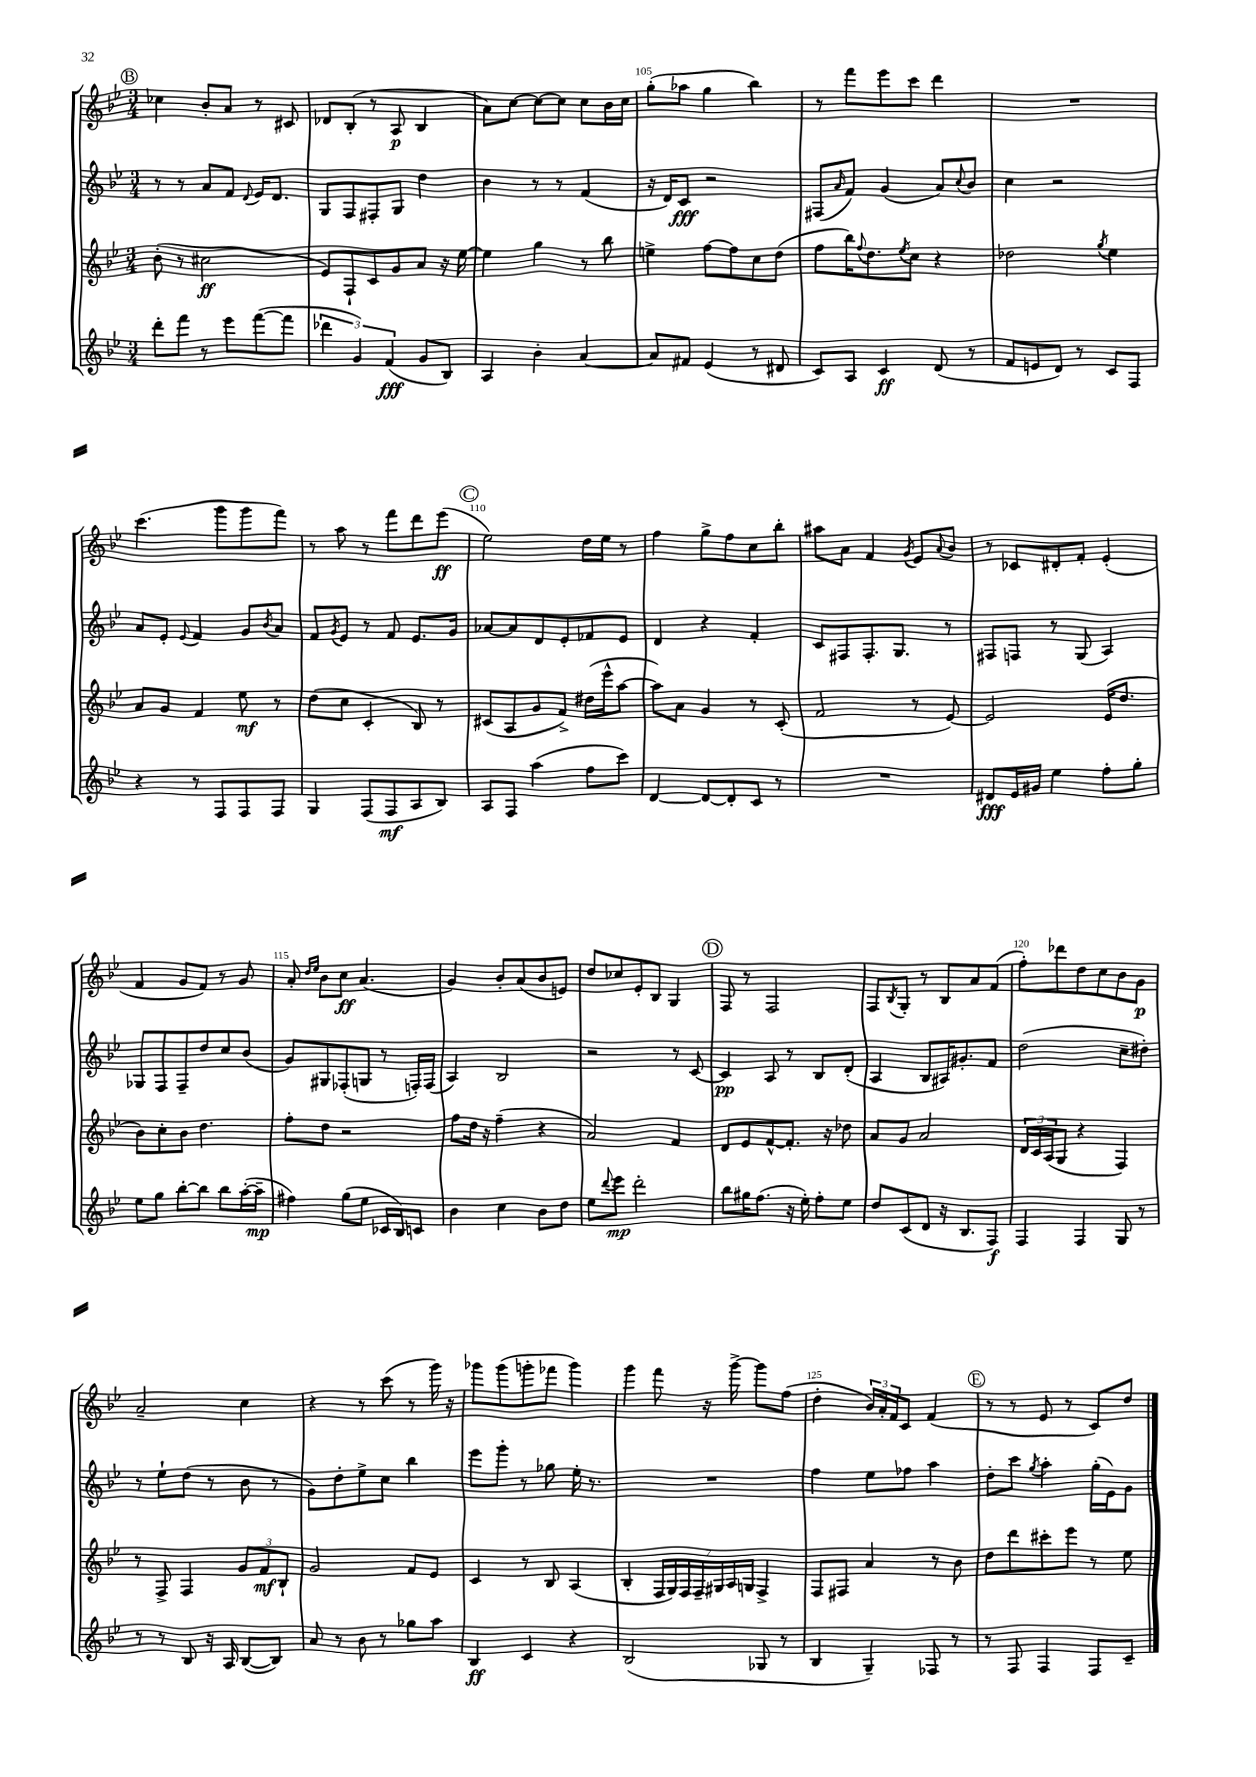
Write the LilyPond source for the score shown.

<<
\new StaffGroup <<
\new Staff = "s0" {
    \clef treble \key bes \major \numericTimeSignature \time 3/4
    \mark \markup { \circle "B" } ces''4 bes'8-. a'8 r8 cis'8 |
    des'8 bes8-.( r8 a8\p bes4 |
    a'8) c''8~ c''8~ c''8 c''8 bes'16 c''16 |
    g''8-.( aes''8 g''4 bes''4) |
    r8 f'''8 ees'''8 c'''8 d'''4 |
    R2. |
    c'''4.( g'''8 g'''8 f'''8) |
    r8 a''8 r8 f'''8 d'''8 ees'''8\ff( |
    \mark \markup { \circle "C" } ees''2) d''16 ees''16 r8 |
    f''4 g''8-> f''8 c''8 bes''8-. |
    ais''8 a'8 f'4 \acciaccatura { g'8 } ees'8 \appoggiatura { a'8 } bes'8 |
    r8 ces'8 dis'8-. f'8-. ees'4-.( |
    f'4 g'8 f'8) r8 g'8 |
    a'8-. \grace { d''16 ees''16 } bes'8 c''8\ff a'4.( |
    g'4) bes'8-. a'8( bes'8 e'8) |
    d''8 ces''8 ees'8-. bes8 g4 |
    \mark \markup { \circle "D" } f8 r8 f2 |
    f8 \acciaccatura { bes8 } g8-. r8 bes8 a'8 f'8( |
    f''8-.) des'''8 d''8 c''8 bes'8 g'8\p |
    a'2-- c''4 |
    r4 r8 c'''8( r8 g'''16) r16 |
    ges'''8 ges'''8( g'''8-. fes'''8 g'''4) |
    g'''4 f'''8 r16 g'''16~-> g'''8 f''8( |
    d''4-. \tuplet 3/2 { bes'16) a'16-. f'16 } c'8 f'4( |
    \mark \markup { \circle "E" } r8 r8 ees'8 r8 c'8) d''8 \bar "|." |
}
\new Staff = "s1" {
    \clef treble \key bes \major \numericTimeSignature \time 3/4
    \mark \markup { \circle "B" } r8 r8 a'8 f'8 \appoggiatura { d'8 } ees'16 d'8. |
    g8 f8 fis8-. g8 d''4 |
    bes'4 r8 r8 f'4( |
    r16 d'16) c'8\fff r2 |
    fis8( \grace { a'16 } f'8) g'4( a'8) \appoggiatura { c''8 } bes'8 |
    c''4 r2 |
    a'8 ees'8-. \appoggiatura { ees'8 } f'4 g'8 \acciaccatura { bes'8 } a'8 |
    f'8 \acciaccatura { g'8 } ees'8 r8 f'8 ees'8. g'16 |
    \mark \markup { \circle "C" } aes'8~ aes'8 d'8 ees'8-. fes'8 ees'8 |
    d'4 r4 f'4-. |
    c'8 fis8 fis8.-. g8. r8 |
    fis8 f8 r8 g8( a4) |
    ges8 f8 f8-- d''8 c''8 bes'8( |
    g'8) gis8 fes8-.( g8 r8 f16-.) f16( |
    a4) bes2 |
    r2 r8 c'8~ |
    \mark \markup { \circle "D" } c'4\pp a8 r8 bes8 d'8-.( |
    a4 bes8 ais16) gis'8.-. f'8 |
    d''2( c''8-- dis''8-.) |
    r8 ees''8-! d''8( r8 bes'8 r8 |
    g'8) d''8-. ees''8-> c''8 bes''4 |
    ees'''8 g'''8-. r8 ges''8 ees''16-. r8. |
    R2. |
    f''4 ees''8 fes''8 a''4 |
    \mark \markup { \circle "E" } d''8-. c'''8 \acciaccatura { g''8 } a''4-. g''16-.( ees'16) g'8 \bar "|." |
}
\new Staff = "s2" {
    \clef treble \key bes \major \numericTimeSignature \time 3/4
    \mark \markup { \circle "B" } bes'8-.( r8 cis''2\ff |
    ees'8) f8-! c'8 g'8 a'8 r16 ees''16~ |
    ees''4 g''4 r8 bes''8 |
    e''4-> f''8~ f''8 c''8 d''8( |
    f''8 bes''16) \appoggiatura { f''8 } d''8. \acciaccatura { ees''8 } c''8 r4 |
    des''2 \acciaccatura { g''8 } ees''4 |
    a'8 g'8 f'4 ees''8\mf r8 |
    d''8( c''8 c'4-. bes8) r8 |
    \mark \markup { \circle "C" } cis'8( a8 g'8 f'8->) dis''16( ees'''16-^ a''8~ |
    a''8) a'8 g'4 r8 c'8-.( |
    f'2 r8 ees'8~) |
    ees'2 ees'16( d''8. |
    bes'8) c''8-. bes'8 d''4. |
    f''8-. d''8 r2 |
    f''8 d''16 r16 f''4--( r4 |
    a'2) f'4 |
    \mark \markup { \circle "D" } d'8 ees'8 f'8~-^ f'8.-. r16 des''8 |
    a'8 g'8 a'2 |
    \tuplet 3/2 { d'16 c'16 a16( } g8 r4 f4) |
    r8 f8-> f4 \tuplet 3/2 { g'8 f'8\mf bes8-! } |
    g'2 f'8 ees'8 |
    c'4 r8 bes8 a4( |
    bes4-. \tuplet 7/4 { f16 g16) f16 f16-- gis16 a16 g16 } f4-> |
    f8 fis8 a'4 r8 bes'8 |
    \mark \markup { \circle "E" } d''8 d'''8 cis'''8-. ees'''8 r8 ees''8 \bar "|." |
}
\new Staff = "s3" {
    \clef treble \key bes \major \numericTimeSignature \time 3/4
    \mark \markup { \circle "B" } d'''8-. f'''8 r8 ees'''8 f'''8~( f'''8 |
    \tuplet 3/2 { des'''4 g'4) f'4\fff( } g'8 bes8) |
    a4 bes'4-. a'4~ |
    a'8 fis'8 ees'4( r8 dis'8 |
    c'8) a8 c'4\ff d'8( r8 |
    f'8 e'8 d'8) r8 c'8 f8 |
    r4 r8 f8 f8 f8 |
    g4 f8( f8\mf a8 bes8) |
    \mark \markup { \circle "C" } a8 f8 a''4( f''8 c'''8) |
    d'4~ d'8~ d'8-. c'8 r8 |
    R2. |
    dis'8\fff ees'16 gis'16 ees''4 f''8-. g''8-. |
    ees''8 g''8 bes''8~-. bes''8 bes''8 a''16~-.( a''16--\mp |
    fis''4) g''8( ees''8 ces'16 bes16) c'8 |
    bes'4 c''4 bes'8 d''8 |
    ees''8 \appoggiatura { d'''8 } ees'''8\mp d'''2-. |
    \mark \markup { \circle "D" } bes''8 gis''16 f''8.( r16 ees''16-.) f''8-. ees''8 |
    d''8 c'8( d'8 r16 bes8. f8\f) |
    f4 f4 g8 r8 |
    r8 r8 bes8 r16 a16 bes8~( bes8) |
    a'8 r8 bes'8 r8 ges''8 a''8 |
    bes4\ff c'4 r4 |
    bes2( ges8 r8 |
    bes4 g4--) fes8 r8 |
    \mark \markup { \circle "E" } r8 f8 f4 f8 c'8-- \bar "|." |
}
>>
>>
\layout { \context { \Score currentBarNumber = #102 \override BarNumber.break-visibility = ##(#f #t #t) barNumberVisibility = #(every-nth-bar-number-visible 5) } }
